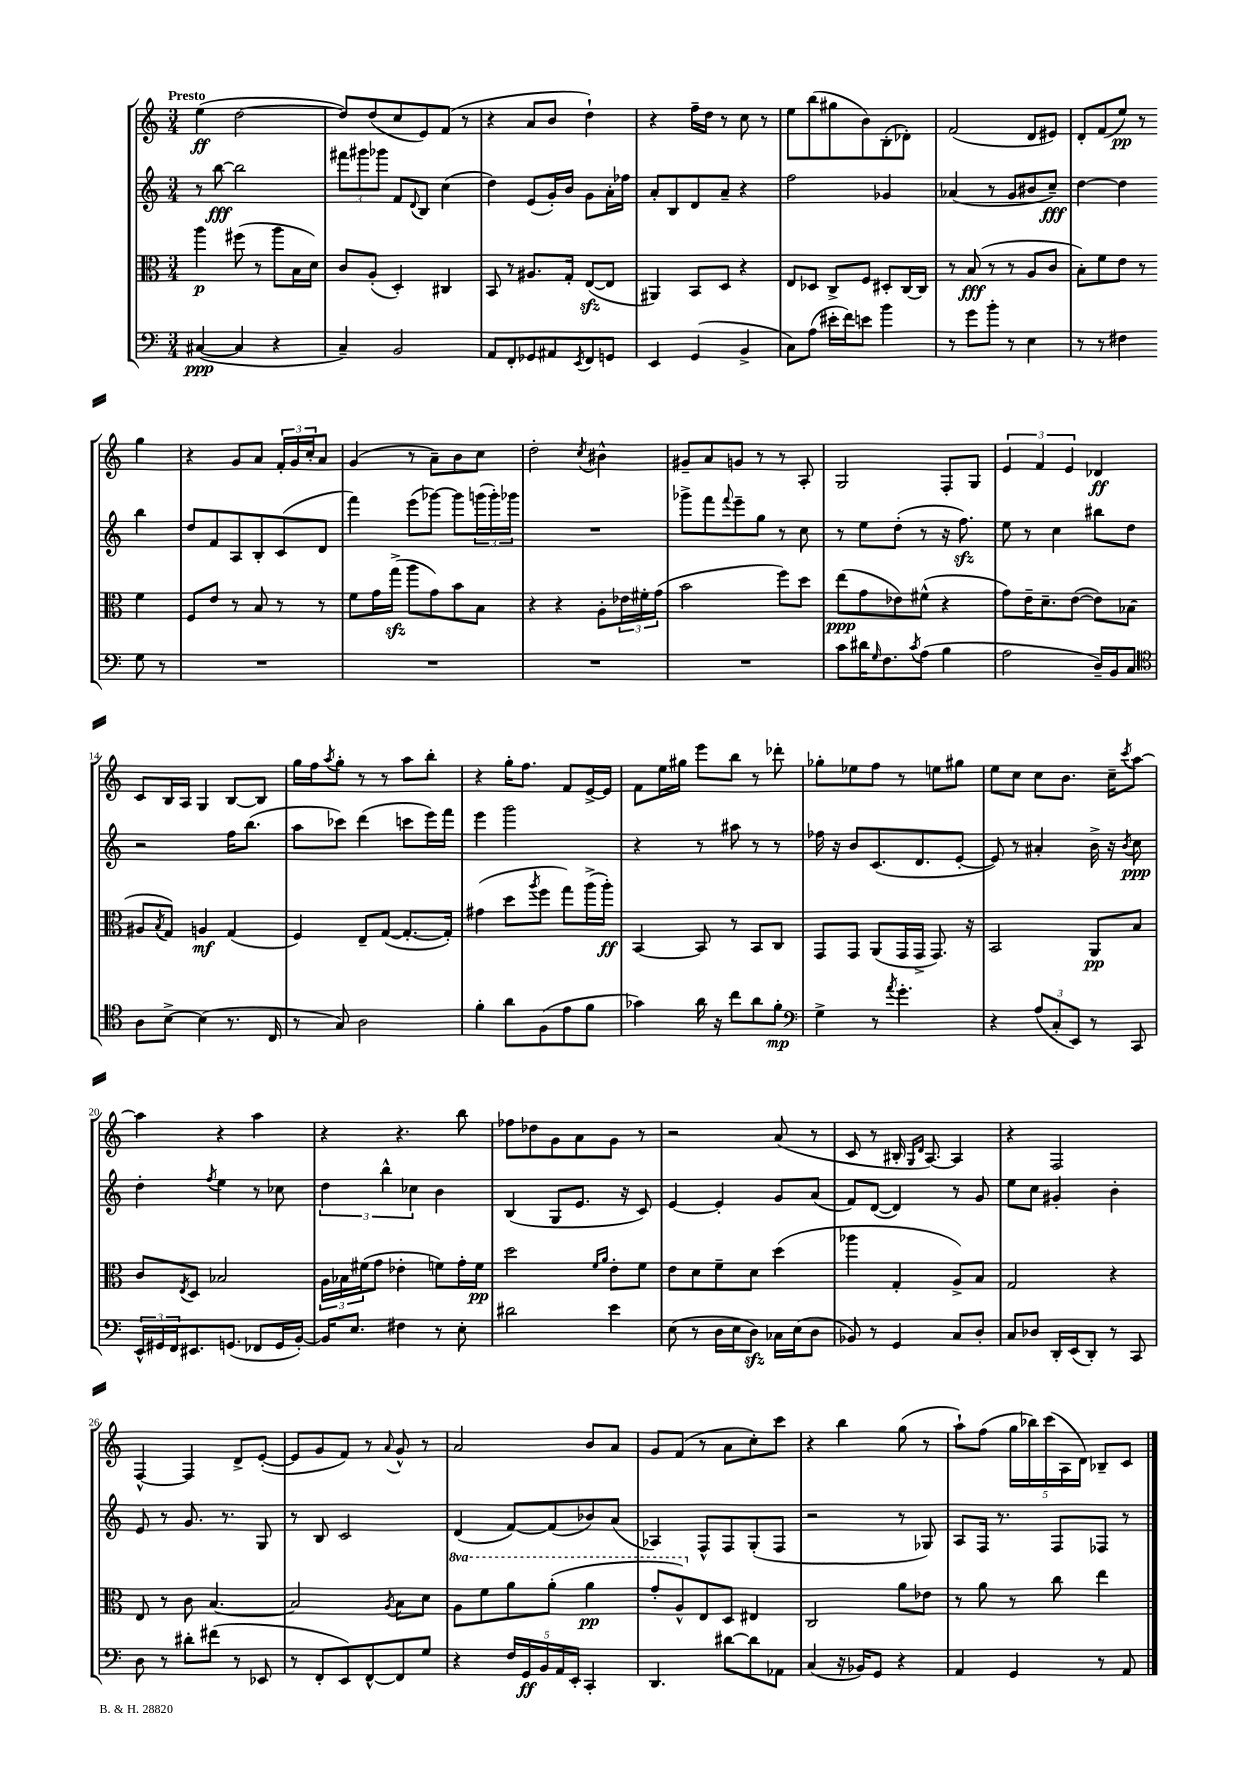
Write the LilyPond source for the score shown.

<<
\new StaffGroup <<
\new Staff = "s0" {
    \clef treble \key c \major \numericTimeSignature \time 3/4 \tempo "Presto"
    e''4\ff( d''2~ |
    d''8) d''8( c''8 e'8) f'8( r8 |
    r4 a'8 b'8 d''4-!) |
    r4 f''16-- d''16 r8 c''8 r8 |
    e''8 b''8( gis''8 b'8) b8-.( des'8-.) |
    f'2( d'8 eis'8) |
    d'8-. f'8( e''8\pp) r8 g''4 |
    r4 g'8 a'8 \tuplet 3/2 { f'16-. g'16 c''16-. } a'8 |
    g'4( r8 a'8--) b'8 c''8 |
    d''2-. \acciaccatura { c''8 } bis'4-^ |
    gis'8-- a'8 g'8 r8 r8 a8-. |
    g2 f8-. g8 |
    \tuplet 3/2 { e'4 f'4 e'4 } des'4\ff |
    c'8 b16 a16 g4 b8~ b8 |
    g''16 f''16 \acciaccatura { a''8 } g''8-. r8 r8 a''8 b''8-. |
    r4 g''16-. f''8. f'8 e'16~-> e'16 |
    f'8 e''16 gis''16 e'''8 b''8 r8 des'''8-. |
    ges''8-. ees''8 f''8 r8 e''8 gis''8 |
    e''8 c''8 c''8 b'8. c''16-- \acciaccatura { c'''8 } a''8~ |
    a''4 r4 a''4 |
    r4 r4. b''8 |
    fes''8 des''8 g'8 a'8 g'8 r8 |
    r2 a'8( r8 |
    c'8 r8 bis16-. \grace { g16 d'16 } a8.~) a4 |
    r4 f2 |
    f4~-^ f4 d'8-> e'8~-.( |
    e'8 g'8 f'8) r8 \appoggiatura { a'8 } g'8-^ r8 |
    a'2 b'8 a'8 |
    g'8 f'8( r8 a'8 c''8-.) c'''8 |
    r4 b''4 g''8( r8 |
    a''8-!) f''8( \tuplet 5/4 { g''16 bes''16) c'''16( a16 d'16) } bes8-- c'8 \bar "|." |
}
\new Staff = "s1" {
    \clef treble \key c \major \numericTimeSignature \time 3/4
    r8 b''8~\fff b''2 |
    \tuplet 3/2 { fis'''8 gis'''8 ges'''8 } f'8 \appoggiatura { d'8 } b8 c''4( |
    d''4) e'8( g'16-.) b'16 g'8 a'16-. fes''16 |
    a'8-. b8 d'8 a'8-- r4 |
    f''2 ges'4 |
    aes'4( r8 g'8 bis'8 c''8--\fff) |
    d''4~ d''4 b''4 |
    d''8 f'8 a8 b8-. c'8( d'8 |
    f'''4) e'''8( ges'''8~) ges'''8 \tuplet 3/2 { g'''16( g'''16-.) ges'''16 } |
    R2. |
    ges'''8-> f'''8 \appoggiatura { f'''8 } e'''8-- g''8 r8 c''8 |
    r8 e''8 d''8-.( r8 r16 f''8.\sfz) |
    e''8 r8 c''4 bis''8 d''8 |
    r2 f''16 b''8.( |
    a''8 ces'''8) d'''4( c'''8 e'''16) f'''16 |
    e'''4 g'''2 |
    r4 r8 ais''8 r8 r8 |
    fes''16 r16 b'8 c'8.( d'8. e'8~-. |
    e'8) r8 ais'4-. b'16-> r16 \acciaccatura { b'8 } c''8\ppp |
    d''4-. \acciaccatura { f''8 } e''4 r8 ces''8 |
    \tuplet 3/2 { d''4 b''4-^ ces''4 } b'4 |
    b4( g8 e'8. r16 c'8) |
    e'4~ e'4-. g'8 a'8( |
    f'8) d'8~( d'4) r8 g'8 |
    e''8 c''8 gis'4-. b'4-. |
    e'8 r8 g'8. r8. g8 |
    r8 b8 c'2 |
    d'4( f'8~) f'8( bes'8) a'8( |
    aes4) f8-^ f8 g8-.( f8 |
    r2 r8 ges8) |
    a8 f16 r8. f8 fes8 r8 \bar "|." |
}
\new Staff = "s2" {
    \clef alto \key c \major \numericTimeSignature \time 3/4 \set Staff.ottavationMarkups = #ottavation-simple-ordinals
    a''4\p fis''8( r8 a''8 b16 d'16) |
    c'8 a8-.( d4-.) cis4 |
    b,8 r8 ais8. g16-. e8~\sfz( e8 |
    ais,4) b,8 d8 r4 |
    e8 des8 c8-> f8 dis8-. c16~ c16 |
    r8 b8\fff( r8 r8 a8 c'8 |
    b8-.) f'8 e'8 r8 f'4 |
    f8 e'8 r8 b8 r8 r8 |
    f'8 g'16 g''16->\sfz( a''8 g'8) b'8 b8 |
    r4 r4 a8-. \tuplet 3/2 { ees'16 fis'16-. g'16( } |
    b'2 f''8) d''8 |
    e''8\ppp( g'8 ees'8) fis'8-^( r4 |
    g'8) e'16-- d'8.-- e'8~( e'8) bes8( |
    ais8 \acciaccatura { b8 } g8) a4\mf g4( |
    f4) e8-- g8~( g8.~-. g16-.) |
    gis'4( d''8 \acciaccatura { a''8 } f''8 g''8) a''16->( a''16-.\ff) |
    b,4~ b,8 r8 b,8 c8 |
    g,8 g,8 a,8( g,16 g,16-> g,8.) r16 |
    b,2 a,8\pp b8 |
    c'8 \acciaccatura { e8 } d8 bes2 |
    \tuplet 3/2 { a16 bes16 fis'16( } g'8 ees'4-. f'8) g'16-. f'16\pp |
    d''2 \grace { f'16 a'16 } e'8-. f'8 |
    e'8 d'8 f'8-- d'8 d''4( |
    aes''4 g4-. a8->) b8 |
    g2 r4 |
    e8 r8 c'8 b4.~ |
    b2 \acciaccatura { a8 } b8 d'8 |
    \ottava #1 a'8 f''8 a''8 a''8-.( a''4\pp |
    g''8-. a'8-^) \ottava #0 e8 d8 eis4 |
    c2 a'8 ees'8 |
    r8 a'8 r8 c''8 e''4 \bar "|." |
}
\new Staff = "s3" {
    \clef bass \key c \major \numericTimeSignature \time 3/4
    cis4~\ppp( cis4 r4 |
    c4--) b,2 |
    a,8 f,8-. ges,8 ais,8 \acciaccatura { e,8 } f,8 g,8 |
    e,4 g,4( b,4-> |
    c8) a8( eis'16-. f'16) e'8 b'4 |
    r8 g'8 b'8-. r8 e4 |
    r8 r8 fis4 g8 r8 |
    R2. |
    R2. |
    R2. |
    R2. |
    c'8 dis'16 \grace { g16 } f8. \acciaccatura { c'8 } a8( b4 |
    a2 d16--) b,16 c8 |
    \clef tenor a8 b8~-> b4( r8. c16 |
    r8 g8) a2 |
    f'4-. a'8 f8( e'8 f'8 |
    ges'4) a'16 r16 c''8 a'8 f'8-.\mp |
    \clef bass g4-> r8 \acciaccatura { a'8 } g'4.-. |
    r4 \tuplet 3/2 { a8( c8-. e,8) } r8 c,8 |
    \tuplet 3/2 { e,16-^ gis,16 f,16 } eis,8. g,8.( fes,8 g,16 b,16~-.) |
    b,16 e8. fis4 r8 e8-. |
    dis'2 e'4 |
    e8( r8 d16 e16 d8\sfz) ces16 e16( d8 |
    bes,8) r8 g,4 c8 d8-. |
    c8 des8 d,16-. e,16( d,8-.) r8 c,8 |
    d8 r8 dis'8-. fis'8( r8 ees,8 |
    r8 f,8-. e,8) f,8~-^ f,8 g8 |
    r4 \tuplet 5/4 { f16 g,16\ff b,16 a,16 e,16-. } c,4-. |
    d,4. dis'8~ dis'8 aes,8 |
    c4( r16 bes,16) g,8 r4 |
    a,4 g,4 r8 a,8 \bar "|." |
}
>>
>>
